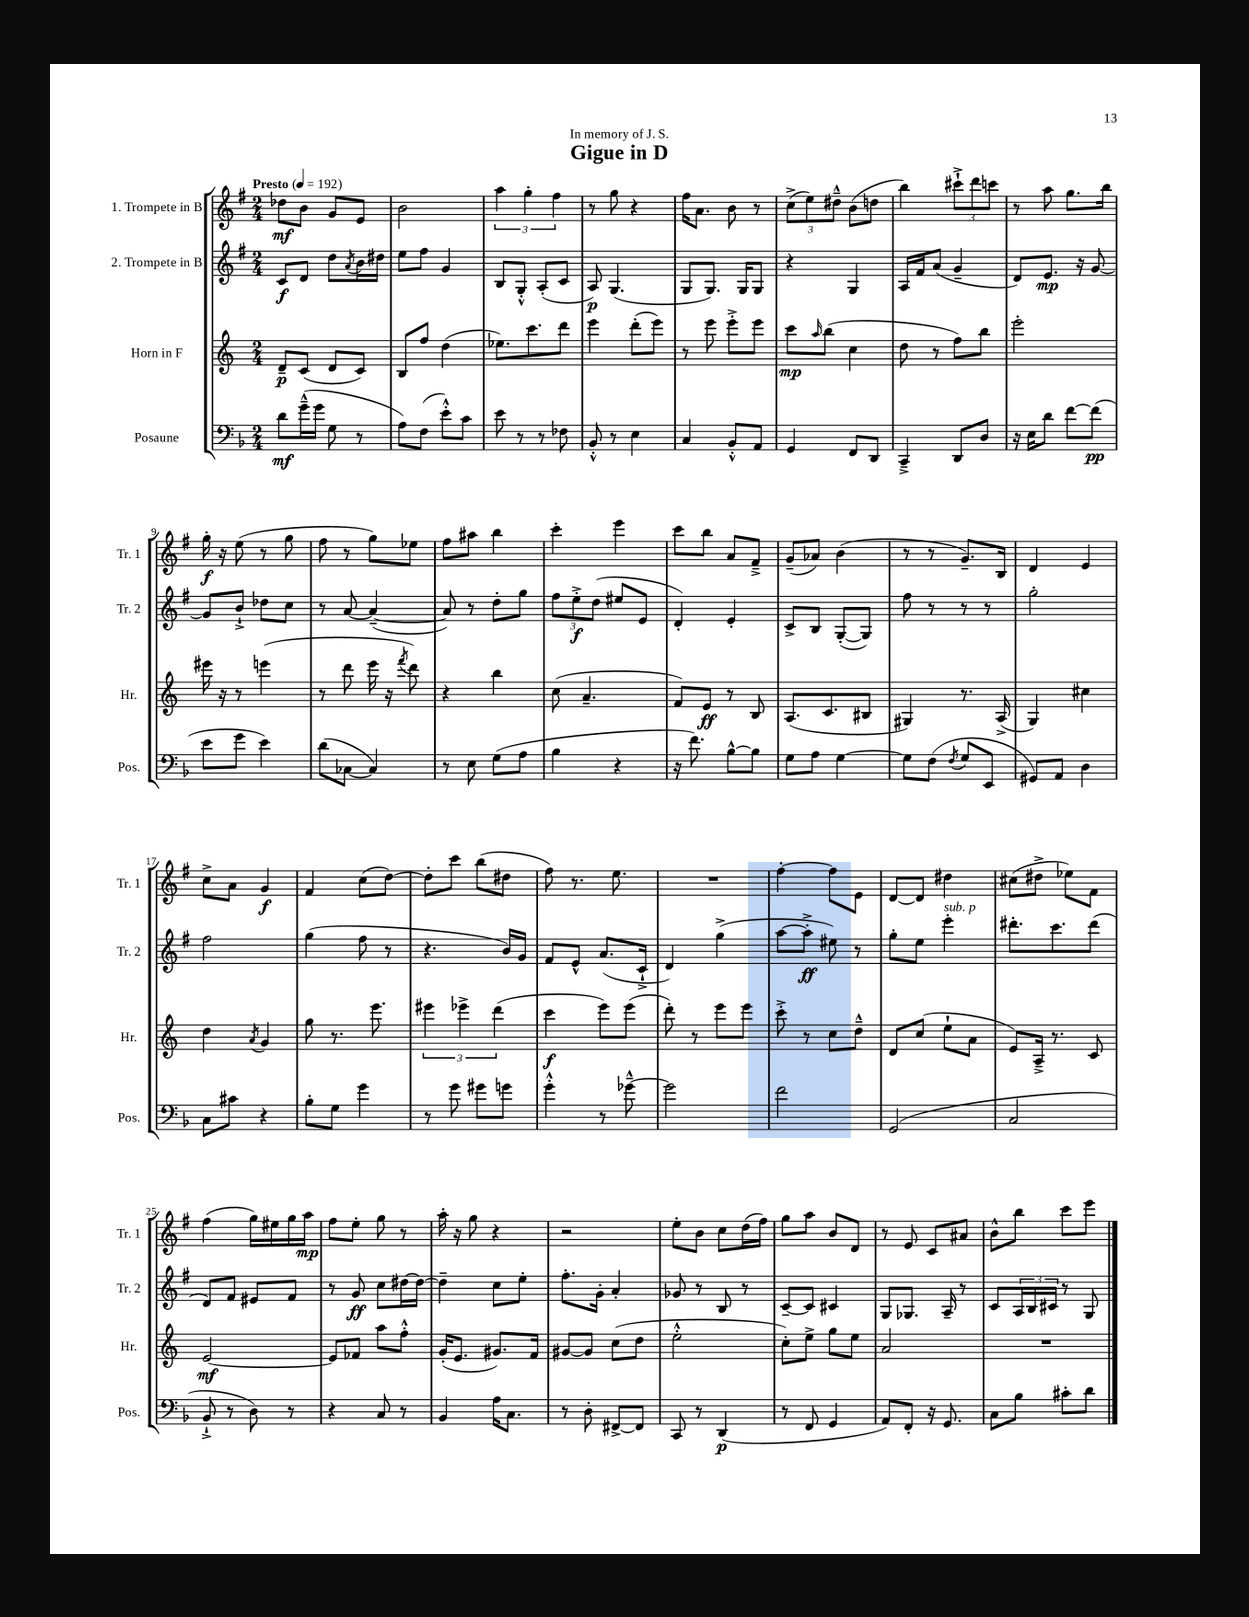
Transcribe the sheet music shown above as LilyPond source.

\header { title = "Gigue in D" dedication = "In memory of J. S." }
<<
\new StaffGroup <<
\new Staff = "s0" \with { instrumentName = "1. Trompete in B" shortInstrumentName = "Tr. 1" } {
    \clef treble \key g \major \numericTimeSignature \time 2/4 \tempo "Presto" 4 = 192
    des''8\mf b'8 g'8 e'8 |
    b'2 |
    \tuplet 3/2 { a''4 g''4-. fis''4 } |
    r8 g''8 r4 |
    fis''16 a'8. b'8 r8 |
    \tuplet 3/2 { c''8->( e''8) dis''8---^ } b'8( d''8 |
    b''4) \tuplet 3/2 { cis'''8-!-> d'''8 c'''8 } |
    r8 a''8 g''8. b''16 |
    g''16-.\f r16 e''8( r8 g''8 |
    fis''8 r8 g''8) ees''8 |
    fis''8 ais''8 b''4 |
    c'''4-. e'''4 |
    c'''8 b''8 a'8 fis'8---> |
    g'8--( aes'8) b'4( |
    r8 r8 g'8.--) b16 |
    d'4 e'4 |
    c''8-> a'8 g'4\f |
    fis'4 c''8( d''8~) |
    d''8-. c'''8 b''8( dis''8 |
    fis''8) r8. e''8. |
    R2 |
    fis''4~-. fis''8 e'8 |
    d'8~ d'8 dis''4 |
    cis''8( dis''8-> ees''8) fis'8 |
    fis''4( g''16) eis''16 g''16 a''16\mp |
    fis''8 e''8-. g''8 r8 |
    a''16-. r16 g''8 r4 |
    r2 |
    e''8-. b'8 c''8 d''16( fis''16) |
    g''8 a''8 b'8 d'8 |
    r8 e'8 c'8 ais'8 |
    b'8-^ b''8 c'''8 e'''8 \bar "|." |
}
\new Staff = "s1" \with { instrumentName = "2. Trompete in B" shortInstrumentName = "Tr. 2" } {
    \clef treble \key g \major \numericTimeSignature \time 2/4
    c'8\f d'8 d''8 \acciaccatura { a'8 } b'16 dis''16 |
    e''8 fis''8 g'4 |
    b8 g8-.-^ a8-.( c'8 |
    a8\p) g4.( |
    g8 g8.) g16 g8 |
    r4 g4 |
    a16 fis'16 a'8( g'4-- |
    d'8) e'8.\mp r16 g'8~ |
    g'8 b'8-!-> des''8 c''8 |
    r8 a'8~ a'4~--( |
    a'8) r8 d''8-. g''8 |
    \tuplet 3/2 { fis''8 e''8-.->\f d''8( } eis''8 e'8 |
    d'4-.) e'4-. |
    c'8-> b8 g8~-.( g8) |
    fis''8 r8 r8 r8 |
    g''2-. |
    fis''2 |
    g''4( fis''8 r8 |
    r4. b'16) g'16 |
    fis'8 e'8-^ a'8.( c'16-!-> |
    d'4) g''4->( |
    a''8~ a''8-.->\ff eis''8) r8 |
    g''8-. e''8 e'''4-.^\markup { \italic "sub. p" } |
    dis'''8.-. c'''8. dis'''8( |
    d'8) fis'8 eis'8 fis'8 |
    r8 g'8\ff c''8 dis''16~ dis''16~ |
    dis''4-- c''8 e''8-. |
    fis''8.-. g'16-. a'4-. |
    ges'8 r8 b8 r8 |
    c'8~-- c'8 cis'4 |
    g8 ges8. a16-- r8 |
    c'8 \tuplet 3/2 { a16 b16 cis'16 } r8 g8 \bar "|." |
}
\new Staff = "s2" \with { instrumentName = "Horn in F" shortInstrumentName = "Hr." } {
    \clef treble \key c \major \numericTimeSignature \time 2/4
    d'8--\p c'8( d'8 c'8) |
    b8 f''8 d''4( |
    ees''8.) c'''8. d'''8 |
    e'''4 d'''8-.( e'''8) |
    r8 e'''8 e'''8-.-> e'''8 |
    c'''8\mp \grace { a''16 } b''8( c''4 |
    d''8 r8 f''8) b''8 |
    e'''2-. |
    eis'''16 r16 r8 e'''4( |
    r8 d'''8 e'''16 r16 \acciaccatura { f'''8 } d'''8) |
    r4 b''4 |
    c''8( a'4.-- |
    f'8) e'8\ff r8 b8 |
    a8.( c'8. bis8 |
    gis4) r8. a16->( |
    g4) cis''4 |
    d''4 \acciaccatura { a'8 } g'4 |
    g''8 r8. e'''8. |
    \tuplet 3/2 { eis'''4 ees'''4-> d'''4( } |
    c'''4\f e'''8) e'''8( |
    d'''8-.) r8 e'''8 e'''8 |
    c'''8-.-> r8 c''8 d''8---^ |
    d'8 c''8( e''8-! a'8 |
    e'8) a16---> r8. c'8 |
    e'2~\mf |
    e'8 fes'8 a''8 f''8-.-^ |
    g'16-.( e'8. gis'8.) f'16 |
    gis'8~ gis'8 c''8( d''8 |
    e''2-.-^ |
    c''8-.) e''8-> g''8 e''8 |
    a'2 |
    R2 \bar "|." |
}
\new Staff = "s3" \with { instrumentName = "Posaune" shortInstrumentName = "Pos." } {
    \clef bass \key f \major \numericTimeSignature \time 2/4
    d'8\mf g'16---^( g'16 g8 r8 |
    a8) f8( e'8-.-^) c'8 |
    e'8 r8 r8 fes8 |
    bes,8-.-^ r8 e4 |
    c4 bes,8-.-^ a,8 |
    g,4 f,8 d,8 |
    c,4---> d,8 d8 |
    r16 e16 d'8 f'8~ f'8\pp( |
    e'8 g'8 e'4) |
    d'8( ces8~ ces4) |
    r8 e8 g8( a8 |
    bes4 r4 |
    r16 f'8.) bes8~-^ bes8 |
    g8 a8 g4~ |
    g8 f8( \acciaccatura { f8 } g8 e,8 |
    gis,8) a,8 d4 |
    c8 cis'8 r4 |
    bes8-. g8 g'4 |
    r8 g'8 gis'8 g'8 |
    g'4-.-^ r8 ges'8~---^ |
    ges'2 |
    f'2 |
    g,2( |
    c2 |
    bes,8-!-> r8 d8) r8 |
    r4 c8 r8 |
    bes,4 a16 c8. |
    r8 d8-. fis,8~-> fis,8 |
    c,8 r8 d,4\p( |
    r8 f,8 g,4 |
    a,8) f,8-. r16 g,8. |
    c8 bes8 cis'8-. d'8 \bar "|." |
}
>>
>>
